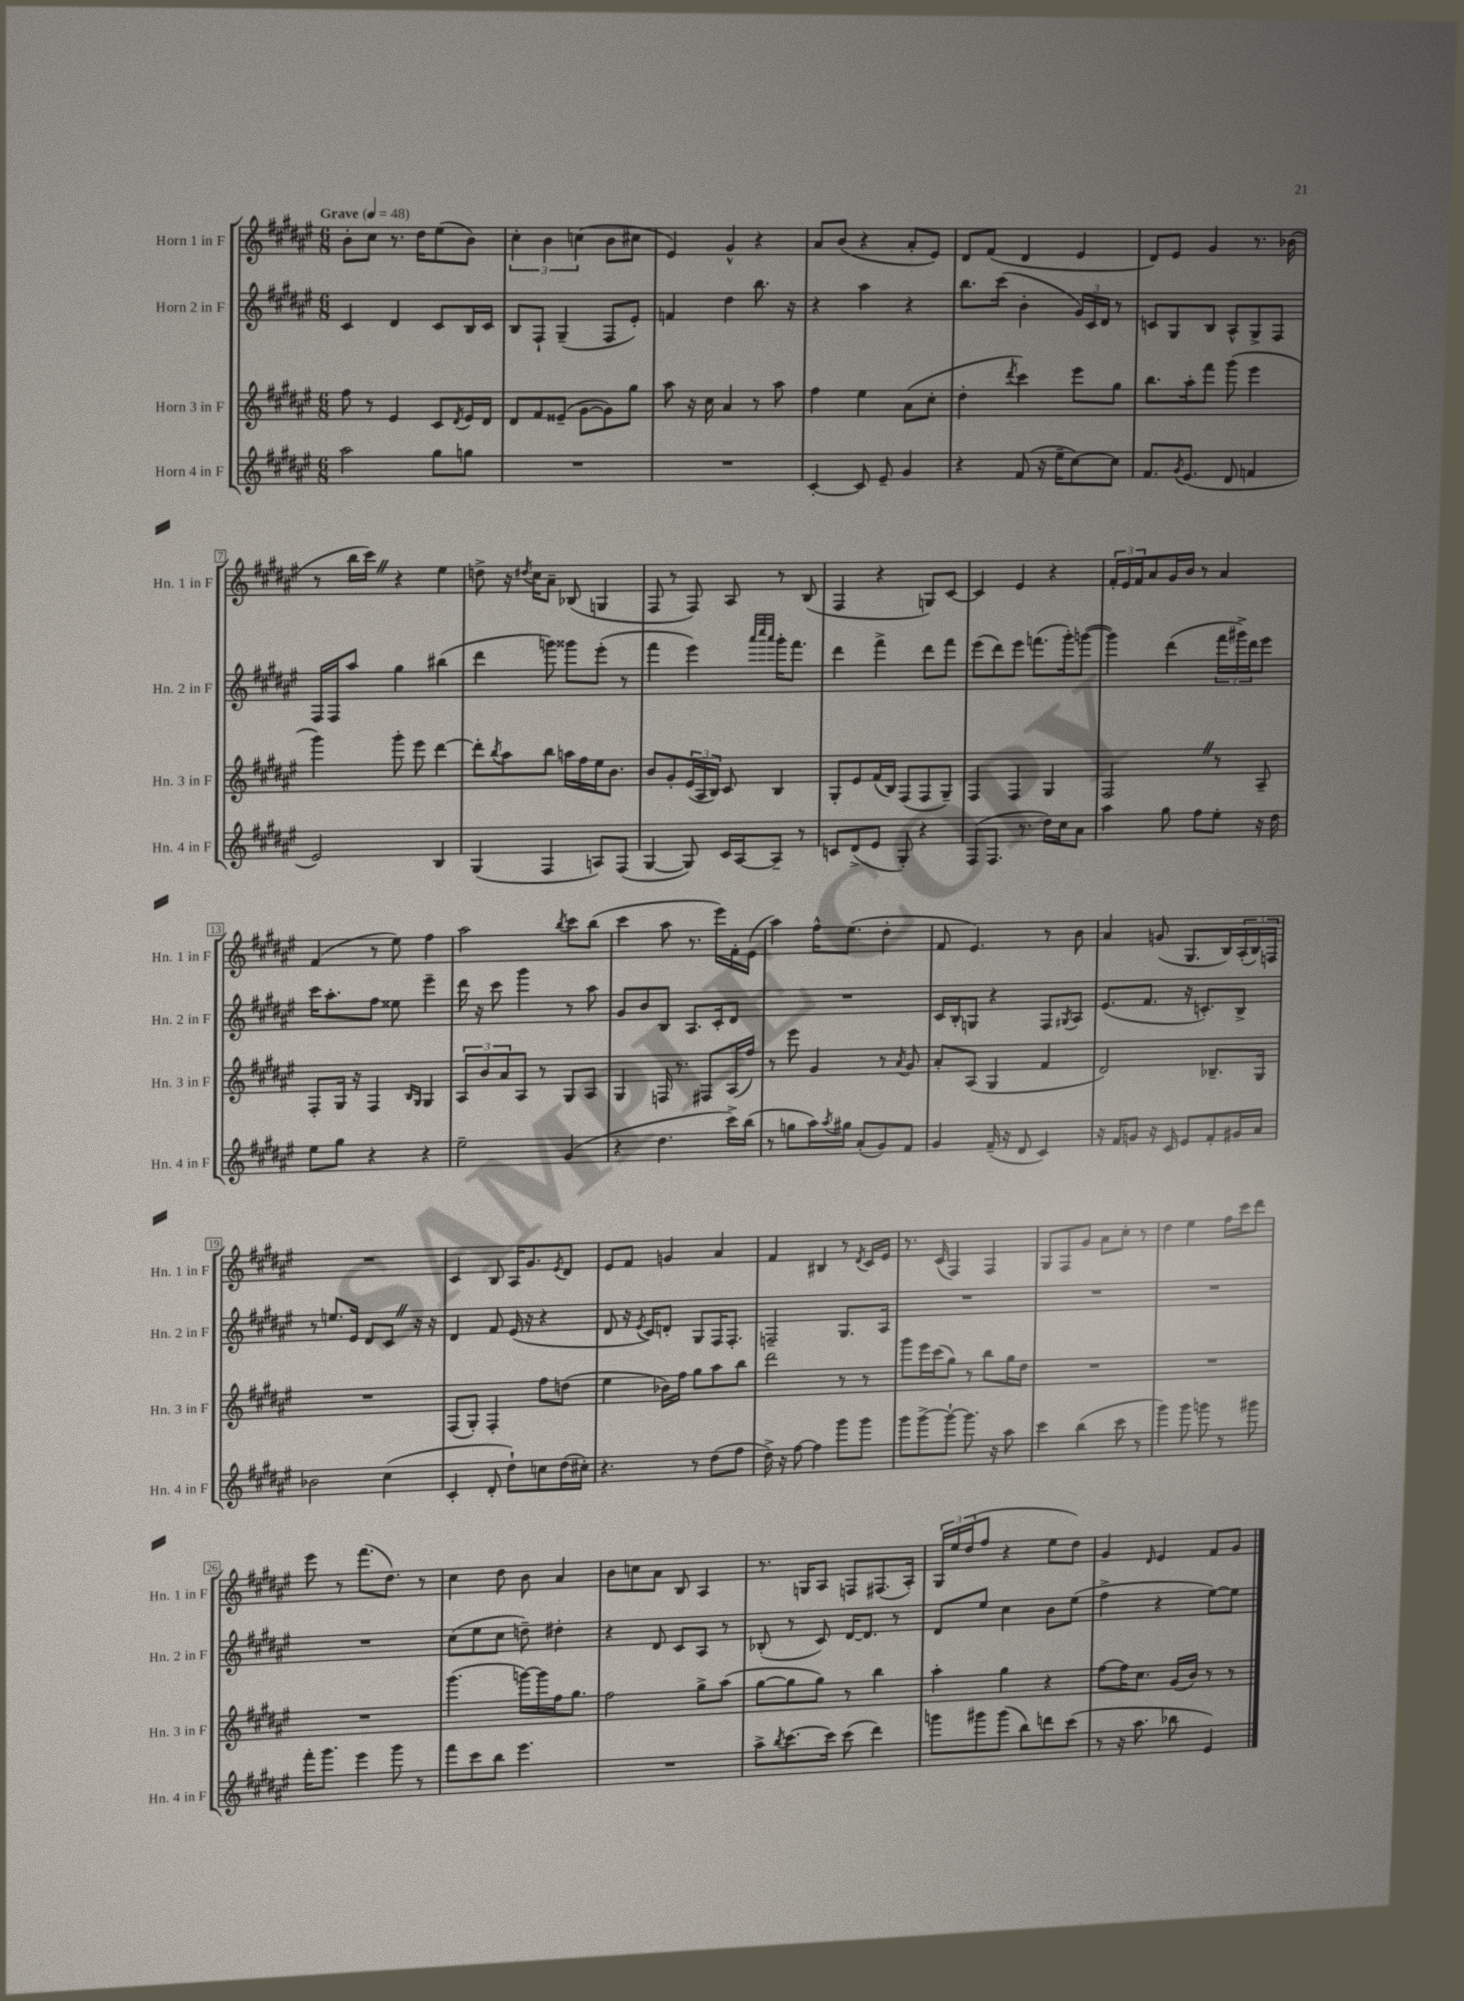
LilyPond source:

<<
\new StaffGroup <<
\new Staff = "s0" \with { instrumentName = "Horn 1 in F" shortInstrumentName = "Hn. 1 in F" } {
    \clef treble \key fis \major \numericTimeSignature \time 6/8 \tempo "Grave" 4 = 48
    b'8-. cis''8 r8. dis''16 eis''8( b'8) |
    \tuplet 3/2 { cis''4-. b'4 c''4( } b'8 cis''8 |
    eis'4) gis'4-^ r4 |
    ais'8 b'8( r4 ais'8-. eis'8) |
    dis'8 fis'8( dis'4 eis'4 |
    dis'8) eis'8 gis'4 r8. bes'16( |
    r8 b''16 cis'''16) \once \override BreathingSign.text = \markup { \musicglyph "scripts.caesura.straight" } \breathe r4 eis''4 |
    d''8-> r16 \acciaccatura { dis''8 } cis''16 ais'8-- bes8( g4 |
    fis8 r8 fis8) ais8 r8 b8( |
    fis4 r4 g8) cis'8~ |
    cis'4 eis'4 r4 |
    \tuplet 3/2 { fis'16-. eis'16 fis'16 } ais'8 gis'16 b'16 r8 ais'4 |
    fis'4( r8 eis''8) fis''4 |
    ais''2 \acciaccatura { b''8 } cis'''8 b''8( |
    cis'''4 ais''8 r8. eis'''16) fis'16-. eis'16( |
    ais''4) fis''16-^ eis''8.( dis''4-. |
    fis'8 eis'4.) r8 b'8 |
    ais'4 g'8( gis8. b16) \tuplet 3/2 { ais16-.( b16) f16 } |
    R2. |
    cis'4 b8 ais16 gis'8. \acciaccatura { eis'8 } dis'8 |
    eis'8 fis'8 g'4 ais'4 |
    fis'4 bis4 r8 \acciaccatura { dis'8 } cis'16 eis'16 |
    r8. cis'16( fis4) fis4 |
    gis8 fis8 gis'8 ais'8 cis''8-. r8 |
    dis''4 eis''4 fis''16 cis'''16 dis'''8 |
    eis'''8 r8 fis'''8.( dis''8.) r8 |
    cis''4 dis''8 b'8 ais'4 |
    b'8 c''8 ais'8 b8 ais4 |
    r8. g16 ais8 f8 fis8.( ais16-.) |
    \tuplet 3/2 { gis16 eis''16 dis''16( } fis''8 r4 eis''8 dis''8) |
    gis'4 \grace { dis'16 } eis'4 fis'8 gis'8 \bar "|." |
}
\new Staff = "s1" \with { instrumentName = "Horn 2 in F" shortInstrumentName = "Hn. 2 in F" } {
    \clef treble \key fis \major \numericTimeSignature \time 6/8
    cis'4 dis'4 cis'8 b16 cis'16 |
    b8 fis8-! gis4--( fis8 eis'8-.) |
    f'4 dis''4 b''8. r16 |
    r4 ais''4 r4 |
    b''8. cis'''16( b'4-. \tuplet 3/2 { gis'16) cis'16 dis'16 } r8 |
    c'8 gis8 b8 ais8-^ gis8-> fis8 |
    fis16 fis16 ais''8 gis''4 bis''4( |
    dis'''4 g'''8) gisis'''8 eis'''8-.( r8 |
    fis'''4 eis'''4) \grace { ais'''32 cis''''32 ais'''32 } gis'''16-. fis'''8. |
    dis'''4 fis'''4-> dis'''8 fis'''8 |
    eis'''8( dis'''8) eis'''8 f'''8.( gis'''16-.) g'''8~( |
    g'''4) dis'''4( \tuplet 3/2 { fis'''16 gis'''16->) dis'''16 } eis'''8 |
    cis'''16 ais''8.-. fis''8 eisis''8 eis'''4-- |
    dis'''16 r16 cis'''8 gis'''4 r8 ais''8 |
    gis'8 b'8 b8 ais8. cis'16-. dis'8 |
    R2. |
    cis'16 b16-. g8 r4 fis8 \acciaccatura { gis8 } ais8 |
    eis'8.( fis'8. r16 c'8.-.) b8-> |
    r8 e''8. eis'16 dis'8 cis'8 \once \override BreathingSign.text = \markup { \musicglyph "scripts.caesura.straight" } \breathe r16 r16 |
    dis'4 fis'8 eis'16( r16 r4 |
    dis'8 r16 \acciaccatura { eis'8 } cis'16) d'8-. gis8 fis16 fis8.-. |
    f2-- gis8. ais16 |
    R2. |
    R2. |
    R2. |
    R2. |
    cis''8( eis''8 cis''8 d''8--) dis''4-. |
    r4 dis'8 cis'8 ais8 r8 |
    bes8-.( r8 cis'8) dis'16~ dis'8. r8 |
    dis'8 eis''8 cis''4 b'8 eis''8( |
    fis''4-> r4 eis''8~) eis''8 \bar "|." |
}
\new Staff = "s2" \with { instrumentName = "Horn 3 in F" shortInstrumentName = "Hn. 3 in F" } {
    \clef treble \key fis \major \numericTimeSignature \time 6/8
    fis''8 r8 eis'4 cis'8 \acciaccatura { dis'8 } eis'16 dis'16 |
    dis'8 fis'8 eisis'8--( gis'8~ gis'8) gis''8 |
    ais''8 r16 cis''16 ais'4 r8 ais''8 |
    fis''4 eis''4 ais'8( cis''8-. |
    dis''4-. \acciaccatura { dis'''8 } cis'''4) eis'''8 gis''8 |
    b''8. ais''16-. fis'''8 gis'''8( eis'''4 |
    gis'''4) gis'''8-. eis'''8 dis'''4~ |
    dis'''8-. \acciaccatura { b''8 } ais''8 b''8 a''16 fis''16 eis''16 b'8. |
    b'8 gis'8-. \tuplet 3/2 { eis'16( ais16 b16) } cis'8 b4 |
    gis8-. eis'8 fis'16( b16) fis8( fis8 gis8--) |
    fis4 fis4 gis4 |
    fis2 \once \override BreathingSign.text = \markup { \musicglyph "scripts.caesura.straight" } \breathe r8 ais8-- |
    fis8-. gis16 r16 fis4 \grace { b16 gis16 } gis4 |
    \tuplet 3/2 { ais8 b'8 ais'8 } ais8 r8 gis8 ais8 |
    gis4 f16 r8. fis8 ais16( fis''16) |
    r8 eis'''8 gis'4 r8 \acciaccatura { ais'8 } gis'8 |
    ais'8-. ais8( gis4 fis'4 |
    dis'2) bes8.-- gis16 |
    R2. |
    fis8( gis8-.) fis4-. fis''8 d''8( |
    eis''4 bes'16) fis''16 gis''8 ais''8 b''8 |
    dis'''2 r8 r8 |
    gis'''8 eis'''16 cis'''16( gis''8) r8 b''8 gis''16 dis''16 |
    R2. |
    R2. |
    R2. |
    gis'''4.( g'''16~) g'''16 fis''16 gis''8. |
    fis''2 gis''8-> ais''8( |
    gis''8~ gis''8 gis''8) r8 b''4 |
    ais''4-. gis''4 r4 |
    fis''8~ fis''16 cis''8. gis'16( b'16) r8 r8 \bar "|." |
}
\new Staff = "s3" \with { instrumentName = "Horn 4 in F" shortInstrumentName = "Hn. 4 in F" } {
    \clef treble \key fis \major \numericTimeSignature \time 6/8
    ais''2 gis''8 g''8 |
    R2. |
    R2. |
    cis'4~-. cis'8 eis'8-- gis'4 |
    r4 fis'8( r16 eis''16-- cis''8~) cis''8 |
    fis'8. \acciaccatura { gis'8 } eis'8.( dis'8 f'4 |
    eis'2) b4 |
    gis4( fis4 a8) fis8( |
    gis4~ gis8) cis'16 ais16~ ais8-- r8 |
    c'8 dis'8->( eis'8 gis8-.) r4 |
    fis8( fis8. r8. dis''16) cis''16 ais'8 |
    ais''4 gis''8 fis''8 eis''8-. r16 dis''16 |
    eis''8 gis''8 r4 r4 |
    eis''2-- gis'4( |
    r4 dis''4. cis'''16->) b''16( |
    r8 g''8 ais''16) \acciaccatura { ais''8 } gis''16 ais'8-.( gis'8) fis'8 |
    gis'4 fis'16--( r16 dis'8 cis'4) |
    r16 fis'16 g'8 r16 cis'16 eis'8 fis'8-. gis'16 ais'16 |
    bes'2 cis''4( |
    cis'4-. dis'8-. dis''8-!) c''8 dis''16( cis''16-.) |
    r4. r8 dis''8( fis''8 |
    dis''16->) r16 fis''8~ fis''4 gis'''8 gis'''8 |
    gis'''8 gis'''8~-> gis'''8~-! gis'''8. r16 ais''8 |
    cis'''4 b''4( cis'''8 r8 |
    gis'''4) gis'''8 g'''8 r8 gis'''8 |
    fis'''16-. gis'''8. eis'''4 gis'''8 r8 |
    fis'''8 cis'''8 b''8 eis'''4. |
    R2. |
    ais''8-> \acciaccatura { b''8 } cis'''8.~ cis'''16 cis'''8( dis'''4) |
    g'''8 gis'''8 gis'''8( b''8) d'''8 cis'''8( |
    r8 r16 ais''8. bes''8 eis'4) \bar "|." |
}
>>
>>
\layout { \context { \Score \override BarNumber.stencil = #(make-stencil-boxer 0.1 0.3 ly:text-interface::print) } }
